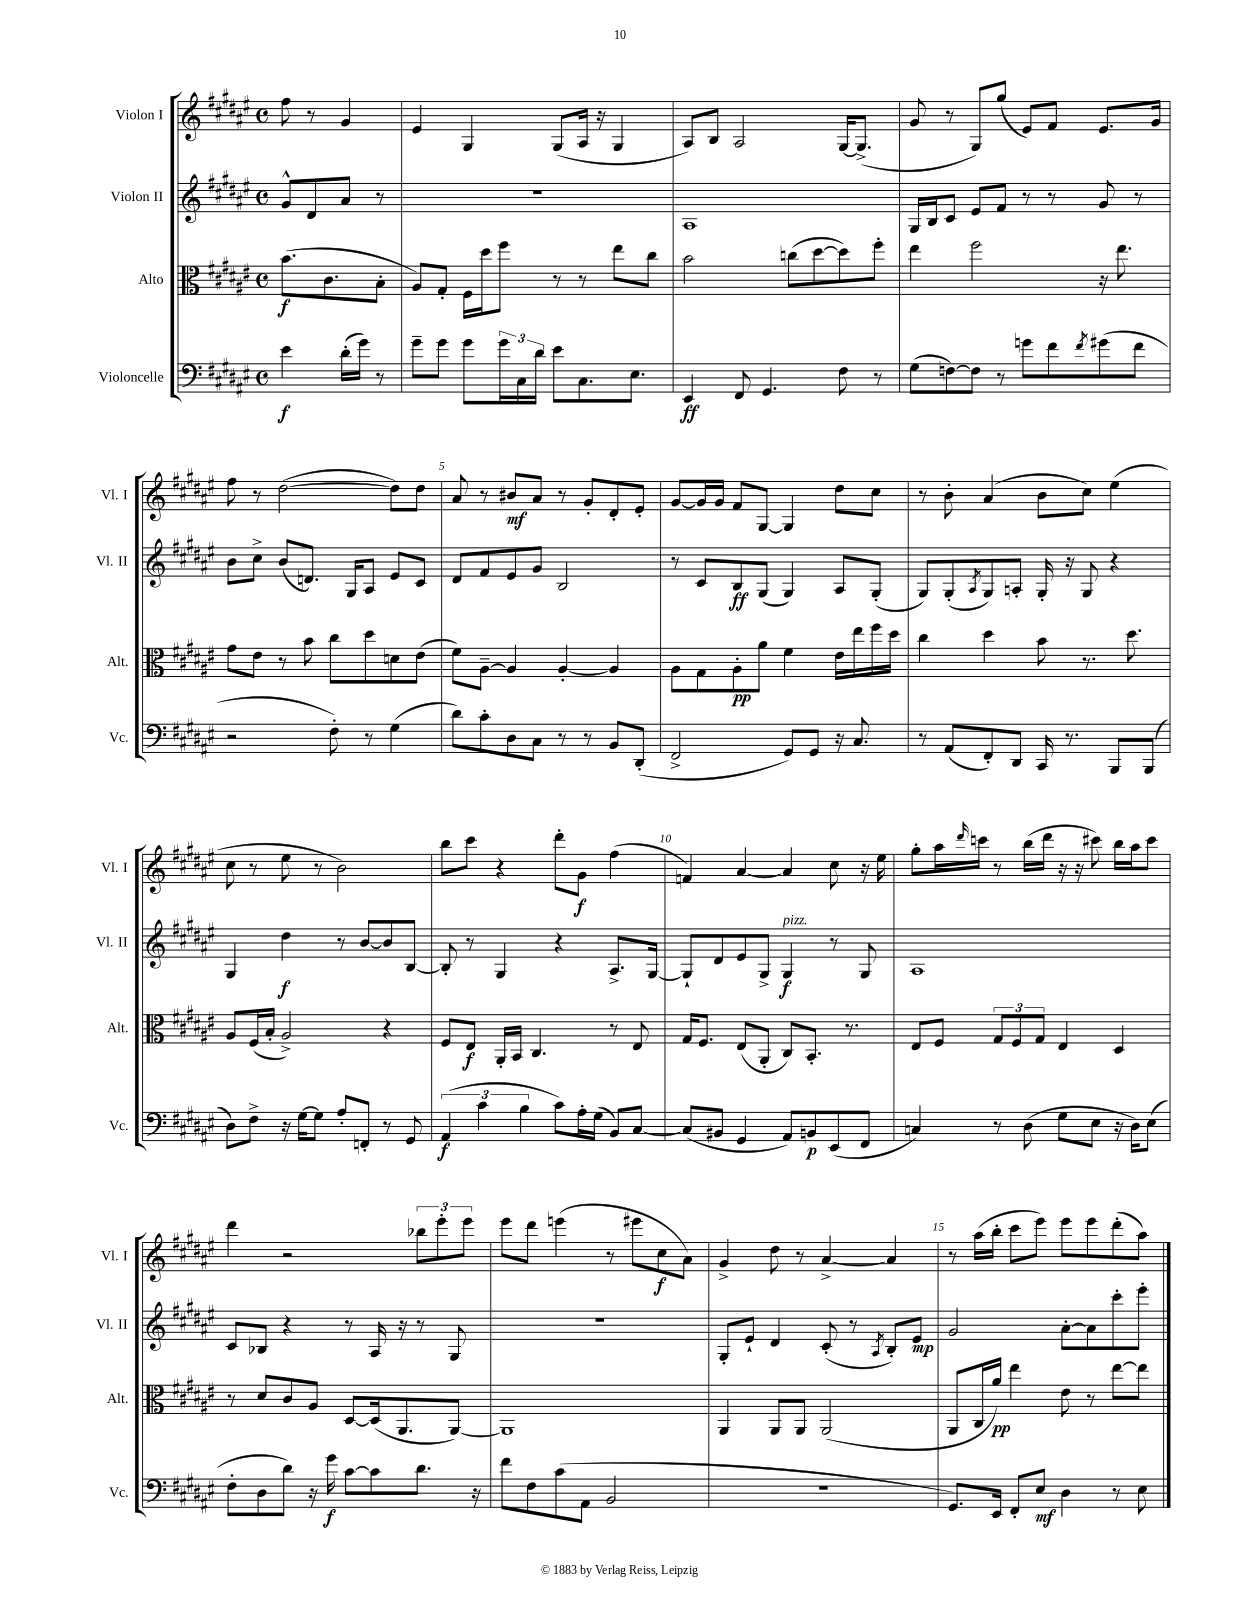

**kern	**dynam	**kern	**dynam	**kern	**dynam	**kern	**dynam
*part4	*part4	*part3	*part3	*part2	*part2	*part1	*part1
*staff4	*staff4	*staff3	*staff3	*staff2	*staff2	*staff1	*staff1
*I"Violoncelle	*	*I"Alto	*	*I"Violon II	*	*I"Violon I	*
*I'Vc.	*	*I'Alt.	*	*I'Vl. II	*	*I'Vl. I	*
*clefF4	*	*clefC3	*	*clefG2	*	*clefG2	*
*k[f#c#g#d#a#e#]	*	*k[f#c#g#d#a#e#]	*	*k[f#c#g#d#a#e#]	*	*k[f#c#g#d#a#e#]	*
*M4/4	*	*M4/4	*	*M4/4	*	*M4/4	*
*met(c)	*	*met(c)	*	*met(c)	*	*met(c)	*
=	=	=	=	=	=	=	=
4e#\	f	(8.b\L	f	8g#^^/L	.	8ff#\	.
.	.	.	.	8d#/	.	8r	.
.	.	8.c#\	.	.	.	.	.
(16d#'\LL	.	.	.	8a#/J	.	4g#/	.
16g#\JJ)	.	.	.	.	.	.	.
8r	.	8B'\J	.	8r	.	.	.
=1	=1	=1	=1	=1	=1	=1	=1
8g#~\L	.	8A#/L)	.	1r	.	4e#/	.
8g#\J	.	8G#'/J	.	.	.	.	.
8g#\L	.	16F#\LL	.	.	.	4G#/	.
.	.	16dd#\J	.	.	.	.	.
24g#\L	.	8ff#\J	.	.	.	.	.
24C#\	.	.	.	.	.	.	.
24d#\JJ	.	.	.	.	.	.	.
8e#\L	.	8r	.	.	.	(8G#/L	.
8.C#\	.	8r	.	.	.	16A#/Jk	.
.	.	.	.	.	.	16r	.
.	.	8ee#\L	.	.	.	4G#/	.
8.E#\J	.	.	.	.	.	.	.
.	.	8cc#\J	.	.	.	.	.
=2	=2	=2	=2	=2	=2	=2	=2
4EE#/	ff	2b\	.	1A#	.	8A#/L)	.
.	.	.	.	.	.	8B/J	.
8FF#/	.	.	.	.	.	2A#/	.
4.GG#/	.	.	.	.	.	.	.
.	.	(8ccn\L	.	.	.	.	.
.	.	[8dd#\	.	.	.	.	.
8F#\	.	8dd#\])	.	.	.	[16G#/KL	.
.	.	.	.	.	.	(8.G#^/J]	.
8r	.	8ff#'\J	.	.	.	.	.
=3	=3	=3	=3	=3	=3	=3	=3
(8G#\L	.	4ee#\	.	16G#/LL	.	8g#/	.
.	.	.	.	16B/J	.	.	.
[8Fn\)	.	.	.	8c#/J	.	8r	.
8F\J]	.	2ff#\	.	8e#/L	.	8G#/L)	.
8r	.	.	.	8f#/J	.	(8gg#/J	.
8gn\L	.	.	.	8r	.	8e#/L)	.
8f#\	.	.	.	8r	.	8f#/J	.
8qf#/	.	.	.	.	.	.	.
(8g#X\	.	16r	.	8g#/	.	8.e#/L	.
.	.	8.ee#\	.	.	.	.	.
8f#\J	.	.	.	8r	.	.	.
.	.	.	.	.	.	16g#/Jk	.
!!LO:LB:g=z
=4	=4	=4	=4	=4	=4	=4	=4
2r	.	8g#\L	.	8b\L	.	8ff#\	.
.	.	8e#\J	.	8cc#^\J	.	8r	.
.	.	8r	.	(8b/L	.	([2dd#\	.
.	.	8b\	.	8.dn/J)	.	.	.
8F#'\)	.	8cc#\L	.	.	.	.	.
.	.	.	.	16G#/KL	.	.	.
8r	.	8dd#\	.	8A#/J	.	.	.
(4G#\	.	8dn\	.	8e#/L	.	8dd#\L])	.
.	.	(8e#\J	.	8c#/J	.	8dd#\J	.
=5	=5	=5	=5	=5	=5	=5	=5
8d#\L)	.	8f#\L)	.	8d#/L	.	8a#/	.
8c#'\	.	[8A#~\J	.	8f#/	.	8r	.
8D#\	.	4A#/]	.	8e#/	.	8b#X/L	mf
8C#\J	.	.	.	8g#/J	.	8a#/J	.
8r	.	[4A#'/	.	2B/	.	8r	.
8r	.	.	.	.	.	8g#'/L	.
8BB/L	.	4A#/]	.	.	.	8d#'/	.
(8DD#'/J	.	.	.	.	.	8e#'/J	.
=6	=6	=6	=6	=6	=6	=6	=6
2FF#^/	.	8A#\L	.	8r	.	[8g#/L	.
.	.	8G#\	.	8c#/L	.	16g#/L]	.
.	.	.	.	.	.	16g#/JJ	.
.	.	8A#'\	pp	8B/	ff	8f#/L	.
.	.	8a#\J	.	(8G#/J	.	[8G#/J	.
8GG#/L)	.	4f#\	.	4G#/)	.	4G#/]	.
8GG#/J	.	.	.	.	.	.	.
16r	.	16e#\LL	.	8A#/L	.	8dd#\L	.
8.C#/	.	16ee#\	.	.	.	.	.
.	.	16ff#\	.	(8G#'/J	.	8cc#\J	.
.	.	16dd#\JJ	.	.	.	.	.
=7	=7	=7	=7	=7	=7	=7	=7
8r	.	4cc#\	.	8G#/L)	.	8r	.
(8AA#/L	.	.	.	(8G#'/	.	8b'\	.
.	.	.	.	8qA#/	.	.	.
8FF#'/)	.	4dd#\	.	8G#/)	.	(4a#/	.
8DD#/J	.	.	.	8An'/J	.	.	.
16CC#/	.	8b\	.	16G#'/	.	8b\L	.
8.r	.	.	.	16r	.	.	.
.	.	8.r	.	8G#/	.	8cc#\J)	.
8BBB/L	.	.	.	4r	.	(4ee#\	.
.	.	8.dd#\	.	.	.	.	.
(8BBB/J	.	.	.	.	.	.	.
!!LO:LB:g=z
=8	=8	=8	=8	=8	=8	=8	=8
8D#\L)	.	8A#/L	.	4G#/	.	8cc#\	.
8F#^\J	.	(16F#/L	.	.	.	8r	.
.	.	16B'/JJ	.	.	.	.	.
16r	.	2A#^/)	.	4dd#\	f	8ee#\	.
[16G#\KL	.	.	.	.	.	.	.
8G#\J]	.	.	.	.	.	8r	.
8A#'/L	.	.	.	8r	.	2b\)	.
8FFn'/J	.	.	.	[8b/L	.	.	.
8r	.	4r	.	8b/]	.	.	.
8GG#/	.	.	.	[8B/J	.	.	.
=9	=9	=9	=9	=9	=9	=9	=9
(6AA#/	f	8F#/L	.	8B'/]	.	8bb\L	.
.	.	8E#/J	f	8r	.	8ccc#\J	.
6c#\	.	.	.	.	.	.	.
.	.	16AA#'/LL	.	4G#/	.	4r	.
.	.	16BB/JJ	.	.	.	.	.
6B\	.	.	.	.	.	.	.
.	.	4.C#/	.	.	.	.	.
8c#\L)	.	.	.	4r	.	8ddd#'\L	.
16A#'\L	.	.	.	.	.	8g#\J	f
(16G#\JJ	.	.	.	.	.	.	.
8BB/L)	.	8r	.	8.A#^/L	.	(4ff#\	.
[8C#/J	.	8E#/	.	.	.	.	.
.	.	.	.	[16G#/Jk	.	.	.
=10	=10	=10	=10	=10	=10	=10	=10
(8C#/L]	.	16G#/KL	.	8G#`/L]	.	4fn/)	.
.	.	8.F#/J	.	.	.	.	.
8BB#X/J	.	.	.	8d#/	.	.	.
4GG#/	.	(8E#/L	.	8e#/	.	[4a#/	.
.	.	8AA#'/J	.	8G#^/J	.	.	.
!	!	!	!	!LO:TX:a:i:t=pizz.	!	!	!
8AA#/L)	.	8C#/L)	.	4G#/	f	4a#/]	.
8BBn/	p	8.BB'/J	.	.	.	.	.
(8EE#/	.	.	.	8r	.	8cc#\	.
.	.	8.r	.	.	.	.	.
8FF#/J	.	.	.	8G#/	.	16r	.
.	.	.	.	.	.	16ee#\	.
=11	=11	=11	=11	=11	=11	=11	=11
4Cn/)	.	8E#/L	.	1A#	.	8gg#'\L	.
.	.	8F#/J	.	.	.	16aa#\L	.
.	.	.	.	.	.	16qqddd#/	.
.	.	.	.	.	.	16cccn\JJ	.
8r	.	12G#/L	.	.	.	8r	.
.	.	12F#/	.	.	.	.	.
(8D#\	.	.	.	.	.	(16bb\LL	.
.	.	12G#/J	.	.	.	.	.
.	.	.	.	.	.	16ddd#\JJ	.
8G#\L	.	4E#/	.	.	.	16r	.
.	.	.	.	.	.	16r	.
8E#\J	.	.	.	.	.	8ccc#X\)	.
16r	.	4D#/	.	.	.	16bb\LL	.
16D#\KL)	.	.	.	.	.	16aa#\J	.
(8E#\J	.	.	.	.	.	8ccc#\J	.
!!LO:LB:g=z
=12	=12	=12	=12	=12	=12	=12	=12
8F#'\L	.	8r	.	8c#/L	.	4ddd#\	.
8D#\	.	8d#/L	.	8B-X/J	.	.	.
8d#\J)	.	8c#/	.	4r	.	2r	.
16r	.	8A#/J	.	.	.	.	.
16g#\	f	.	.	.	.	.	.
[8c#\L	.	[8D#/L	.	8r	.	.	.
8c#\]	.	(16D#/k]	.	16A#/	.	.	.
.	.	8.AA#/	.	16r	.	.	.
8.d#\J	.	.	.	8r	.	12bb-X\L	.
.	.	.	.	.	.	12eee#'\	.
.	.	[8AA#/J)	.	8G#/	.	.	.
.	.	.	.	.	.	12eee#\J	.
16r	.	.	.	.	.	.	.
=13	=13	=13	=13	=13	=13	=13	=13
8f#\L	.	1AA#]	.	1r	.	8eee#\L	.
8F#\	.	.	.	.	.	8ddd#\J	.
(8c#\	.	.	.	.	.	(4eeen\	.
8AA#\J	.	.	.	.	.	.	.
2BB/	.	.	.	.	.	8r	.
.	.	.	.	.	.	8eee#X\L	.
.	.	.	.	.	.	8cc#\	f
.	.	.	.	.	.	8a#\J)	.
=14	=14	=14	=14	=14	=14	=14	=14
1r	.	4AA#/	.	8G#'/L	.	4g#^/	.
.	.	.	.	8e#`/J	.	.	.
.	.	8AA#/L	.	4d#/	.	8dd#\	.
.	.	8AA#/J	.	.	.	8r	.
.	.	(2AA#/	.	(8c#'/	.	[4a#^/	.
.	.	.	.	8r	.	.	.
.	.	.	.	8qA#/	.	.	.
.	.	.	.	8B'/L)	.	4a#/]	.
.	.	.	.	8e#/J	mp	.	.
=15	=15	=15	=15	=15	=15	=15	=15
8.GG#/L)	.	8AA#/L	.	2g#/	.	8r	.
.	.	16C#/L	.	.	.	(16aa#\LL	.
16EE#/Jk	.	16a#/JJ)	pp	.	.	16bb'\JJ	.
8FF#'/L	.	4ee#\	.	.	.	8ccc#\L	.
8E#/J	mf	.	.	.	.	8eee#\J)	.
4D#\	.	8e#\	.	[8a#'\L	.	8eee#\L	.
.	.	8r	.	8a#\]	.	8eee#\	.
8r	.	[8ee#\L	.	8ccc#'\	.	(8ddd#'\	.
8E#\	.	8ee#\J]	.	8eee#'\J	.	8aa#\J)	.
==	==	==	==	==	==	==	==
*-	*-	*-	*-	*-	*-	*-	*-
